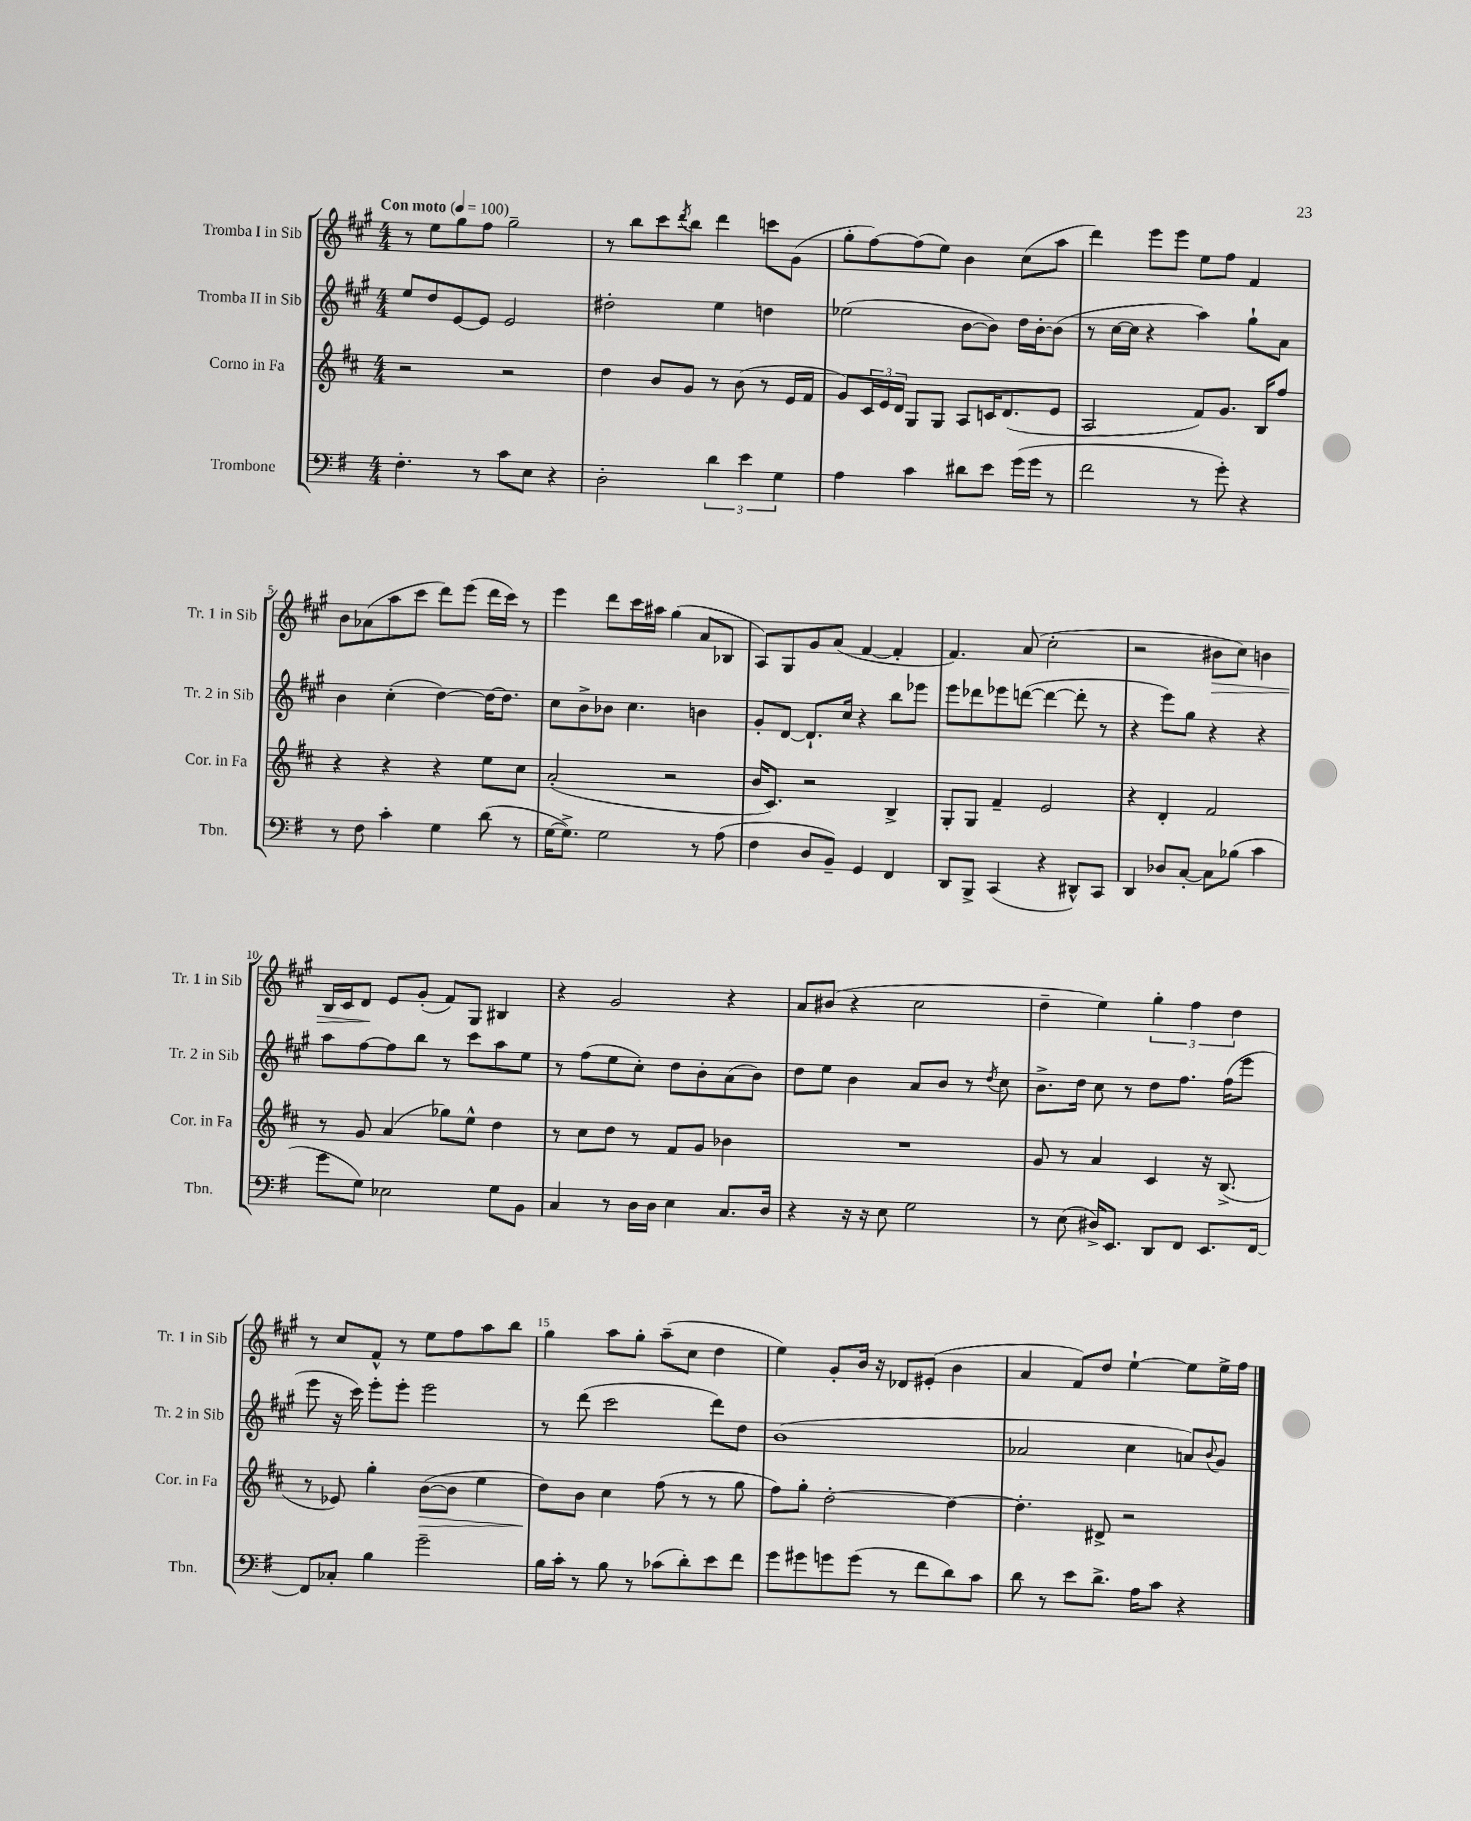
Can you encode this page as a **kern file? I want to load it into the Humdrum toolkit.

**kern	**kern	**kern	**kern
*staff4	*staff3	*staff2	*staff1
*clefF4	*clefG2	*clefG2	*clefG2
*k[f#]	*k[f#c#]	*k[f#c#g#]	*k[f#c#g#]
*M4/4	*M4/4	*M4/4	*M4/4
*MM100	*MM100	*MM100	*MM100
4.F#'	2r	8ee	8r
.	.	8dd	8ee
.	.	[8e	8gg#
8r	.	8e]	8ff#
8c	2r	2e	2gg#~
8E	.	.	.
4r	.	.	.
=	=	=	=
2D'	4dd	2dd#'	8r
.	.	.	8bb
.	8b	.	8ccc#
.	.	.	8qddd
.	8g	.	8bb
6d	8r	4ee	4ddd
.	(8b	.	.
6e	.	.	.
.	8r	4dd	8ccc
6G	.	.	.
.	16e	.	(8g#
.	16f#	.	.
=	=	=	=
4A	8g)	(2ee-	8gg#'
.	24c#	.	[8ff#)
.	24e	.	.
.	24d	.	.
4c	8G	.	(8ff#]
.	8G	.	8ee)
8d#	8A	[8b	4b
8e	16c	8b])	.
.	(8.d	.	.
(16g	.	16dd	(8cc#
16g	.	[16b'	.
8r	8e	(8b]	8aa
=	=	=	=
2f#	2A	8r	4ddd)
.	.	[16cc#	.
.	.	16cc#]	.
.	.	4r	8eee
.	.	.	8eee
8r	8f#)	4aa)	8ee
8g')	8.g	.	8ff#
4r	.	8gg#`	4f#
.	16B	.	.
.	8ff#	8a	.
=	=	=	=
8r	4r	4b	8b
8F#	.	.	(8a-
4c'	4r	(4cc#'	8aa
.	.	.	8ccc#
4G	4r	[4dd)	8ddd)
.	.	.	(8eee
(8d	8ee	16dd_	16ddd
.	.	8.dd]	16ccc#)
8r	8cc#	.	8r
=	=	=	=
[16G	(2a'	8cc#	4eee
8.G^])	.	.	.
.	.	8b^	.
2G	.	8b-	8ddd
.	.	4.cc#	16ccc#
.	.	.	16aa#
.	2r	.	(4gg#
8r	.	4b	8a
(8A	.	.	8B-
=	=	=	=
4F#	16b	8g#'	8A)
.	8.c#)	.	.
.	.	[8d	8G#
8D	2r	8.d`]	8g#
8BB~)	.	.	(8a
.	.	16cc#	.
4GG	.	4r	[4f#
4FF#	4B^	8bb	4f#']
.	.	8eee-	.
=	=	=	=
8DD	8G'	8eee	4.f#)
8BBB^	8G	8ddd-	.
(4CC	4f#~	8eee-	.
.	.	([8ddd	(8a
4r	2e	4ddd_	2cc#'
8DD#^^)	.	8ddd']	.
8CC	.	8r	.
=	=	=	=
4DD	4r	4r	2r
8D-	4d'	8eee)	.
[8C'	.	8gg#	.
8C]	2f#	4r	8b#
(8B-	.	.	8cc#)
4c	.	4r	4b
=	=	=	=
8g	8r	8aa	16B
.	.	.	16c#
8G)	8g	[8ff#	8d
2E-	(4a	8ff#]	8e
.	.	8bb	(8g#'
.	8gg-)	8r	8f#)
.	8ee^^	8ccc#	8G#
8G	4dd	8aa	4B#
8BB	.	8ee	.
=	=	=	=
4C	8r	8r	4r
.	8cc#	(8ff#	.
8r	8dd	8ee	2g#
16D	8r	8cc#')	.
16D	.	.	.
4E	8f#	8dd	.
.	8g	8b'	.
8.C	4b-	(8a	4r
.	.	8b)	.
16D	.	.	.
=	=	=	=
4r	1r	8dd	8a
.	.	8ee	(8b#
16r	.	4b	4r
16r	.	.	.
8E	.	.	.
2G	.	8a	2cc#
.	.	8b	.
.	.	8r	.
.	.	8qdd	.
.	.	8cc#	.
=	=	=	=
8r	8g	8.b^	4dd~
(8E	8r	.	.
.	.	16dd	.
16D#^)	4a	8cc#	4ee)
8.EE	.	.	.
.	.	8r	.
8DD	4c#	8dd	6gg#'
8FF#	.	8.ff#	.
.	.	.	6ff#
8.EE	16r	.	.
.	(8.B^	(16ff#	.
.	.	.	6dd
.	.	8eee	.
[16FF#	.	.	.
=	=	=	=
8FF#]	8r	8eee	8r
8C-'	8e-)	16r	8cc#
.	.	16ccc#)	.
4B	4gg'	8eee'	8f#^^
.	.	8eee'	8r
2g~	([8b	2eee	8ee
.	8b]	.	8ff#
.	4ee	.	8aa
.	.	.	8bb
=	=	=	=
16B	8dd)	8r	4gg#
16c'	.	.	.
8r	8b	(8ddd	.
8B	4cc#	2ccc#	8aa
8r	.	.	8gg#'
(8c-	(8ff#	.	(8aa~
8d')	8r	.	8cc#
8e	8r	8ddd)	4dd
8f#	8gg	8dd	.
=	=	=	=
8g	8ff#)	(1b	4ee)
8g#	8gg'	.	.
8g	[2dd'	.	8g#'
(8g	.	.	16b
.	.	.	16r
8r	.	.	8d-
8f#	.	.	(8e#'
8d)	4dd_	.	4b
8c	.	.	.
=	=	=	=
8d	4.dd']	2a-	4a
8r	.	.	.
8e	.	.	8f#)
8.d^	8d#^	.	8dd
.	2r	4cc#	[4ee`
16A	.	.	.
8c	.	.	.
4r	.	8a)	8ee]
.	.	8qqb	.
.	.	8g#	16ee^
.	.	.	16ff#
==	==	==	==
*-	*-	*-	*-
